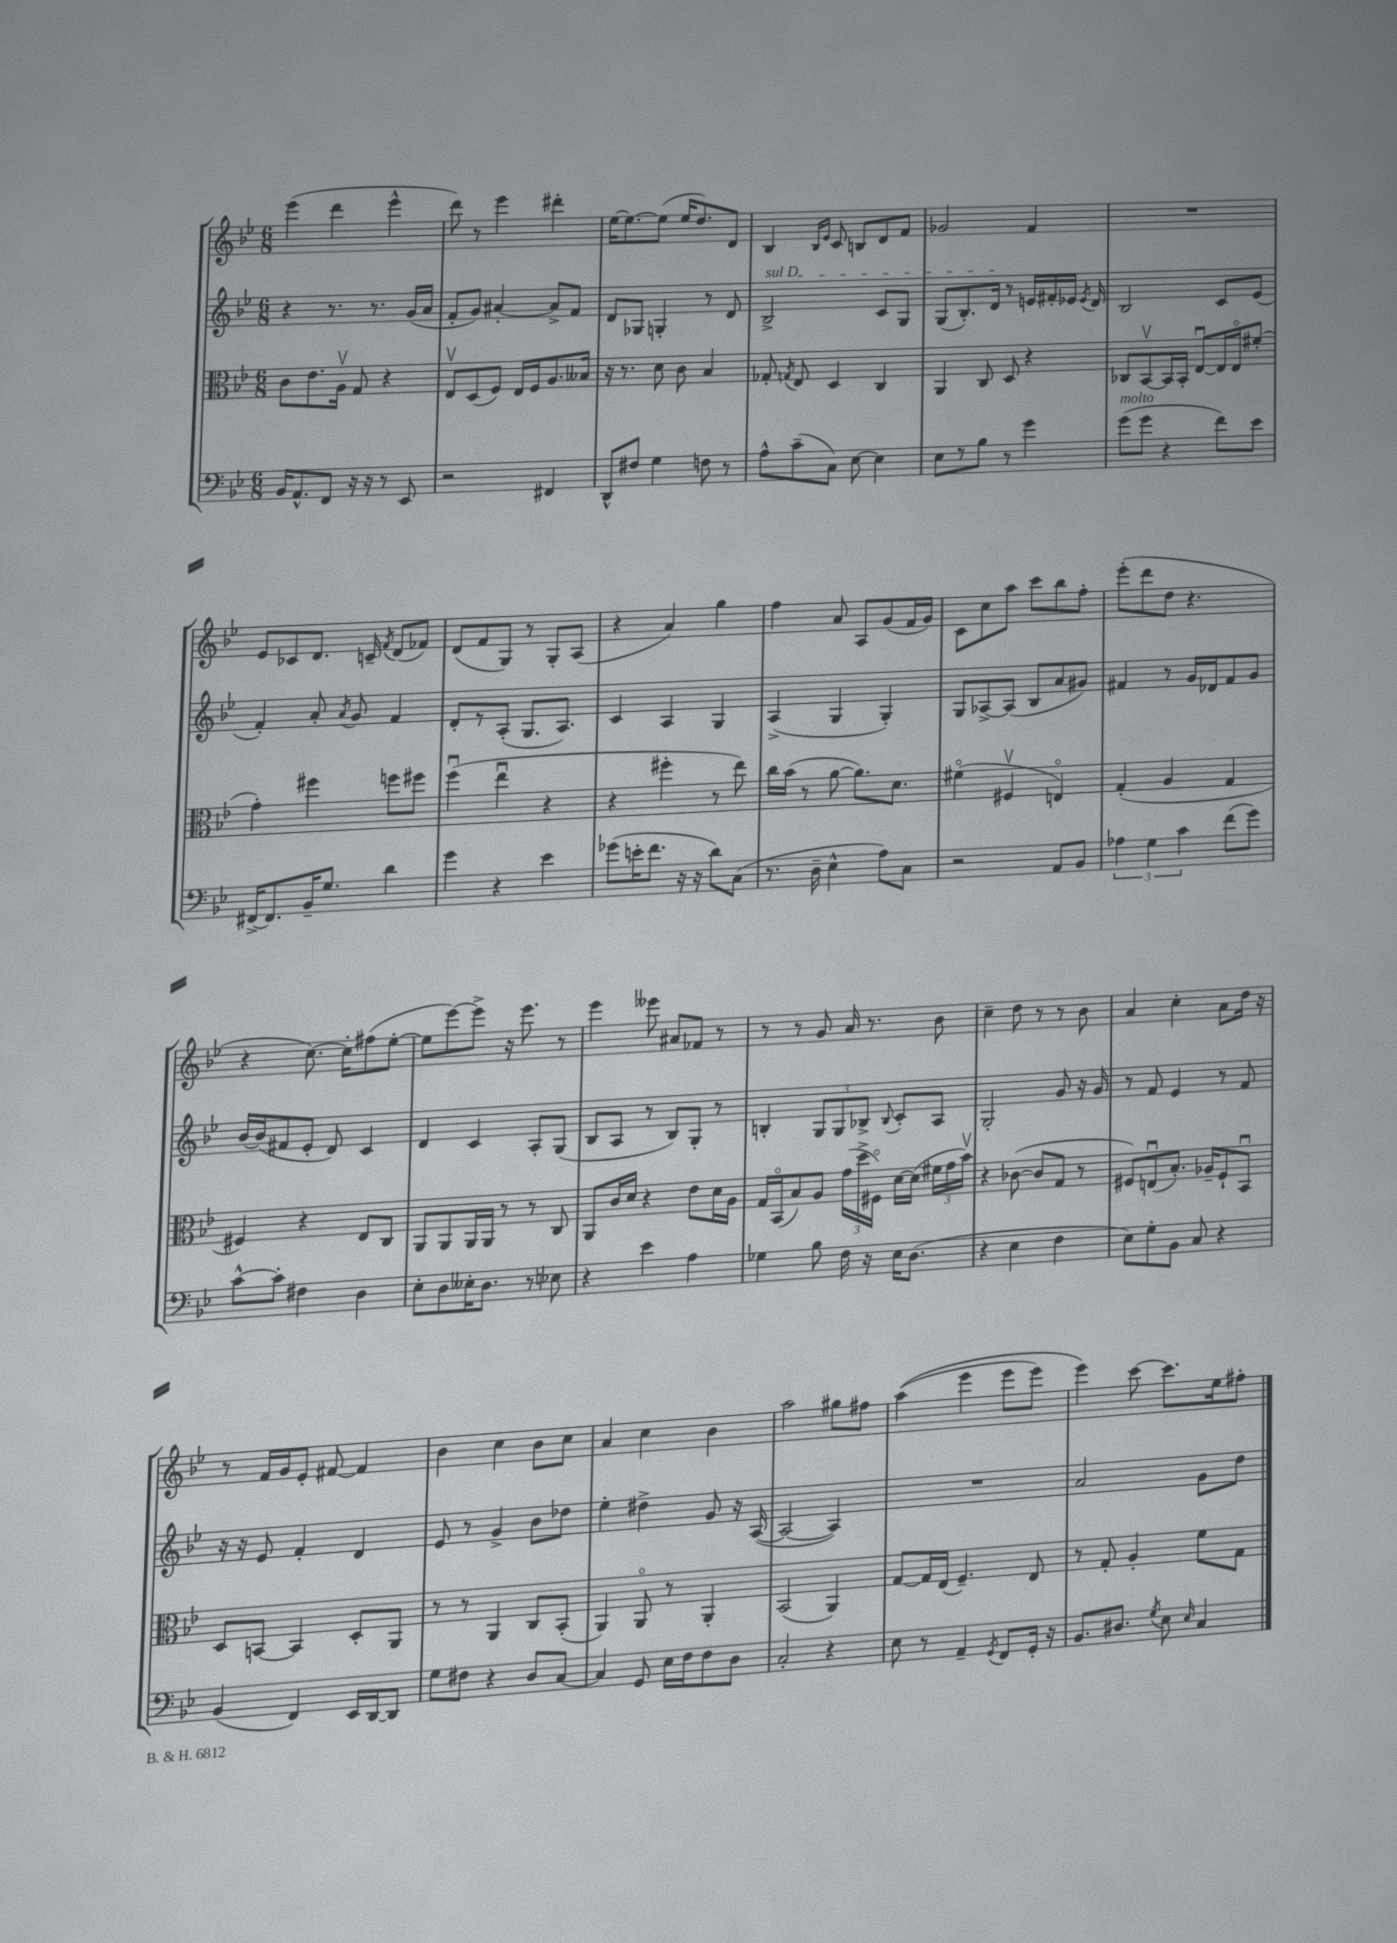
<<
\new StaffGroup <<
\new Staff = "s0" {
    \clef treble \key bes \major \numericTimeSignature \time 6/8
    \autoBeamOff ees'''4( d'''4 ees'''4-^ |
    d'''8) r8 ees'''4 dis'''4-. |
    ees''16[~ ees''8.~ ees''8]( ees''16[ d''8.) d'8] |
    bes4 \grace { bes16[ ees'16] } c'8 b8[ d'8 f'8] |
    ges'2 f'4 |
    R2. |
    ees'8[ ces'8 d'8.] c'16-- \acciaccatura { f'8 } d'8[( fes'8]) |
    d'8[( f'8 g8]) r8 g8[-. a8]( |
    r4 a'4) g''4 |
    f''4 a'8 a8[ g'8( f'16 g'16]) |
    c'8[ c''8 a''8] c'''8[ bes''8 f''8]-. |
    ees'''8[-.( d'''8 d''8] r4. |
    r4 c''8.~) c''16[-. fis''8( ees''8]~-. |
    ees''8[ ees'''8~) ees'''8]-> r16 ees'''8. r8 |
    ees'''4 eeses'''8 ais'8[ fes'8] r8 |
    r8 r8 g'8 a'16 r8. bes'8 |
    c''4-- d''8 r8 r8 bes'8 |
    a'4 c''4-. a'8[ d''16] r16 |
    r8 f'16[ g'16 ees'8]-. fis'8~ fis'4 |
    bes'4 c''4 bes'8[ c''8] |
    a'4 c''4 bes'4 |
    a''2 gis''8[ fis''8] |
    a''4(\( ees'''4 ees'''8[ ees'''8]) |
    ees'''4\) c'''8~ c'''8.[ ees''16 fis''8]-. \bar "|." |
}
\new Staff = "s1" {
    \clef treble \key bes \major \numericTimeSignature \time 6/8
    \autoBeamOff r4 r8. r8. g'16[( a'16] |
    f'8[-. g'8]) ais'4~-. ais'8[-> f'8] |
    d'8[ ges8] g4-. r8 d'8 |
    \once \override TextSpanner.bound-details.left.text = \markup { \italic "sul D" } bes2->\startTextSpan c'8[ g8] |
    g8[( bes8.-.) d'16]\stopTextSpan r8 e'16[ fis'16-. ees'16] \acciaccatura { ees'8 } d'16 |
    bes2 c'8[ ees'8]( |
    f'4-.) a'8-. \acciaccatura { a'8 } g'8 f'4 |
    d'8[-. r8 a8]-.( g8.[ a8.]) |
    c'4 a4 g4 |
    a4->( g4 g4-.) |
    g8[ aes8~-> aes8]( bes8[ a'8 gis'8]) |
    fis'4 r8 g'16[ des'16 fis'8 g'8] |
    bes'16[~ bes'16( fis'8 ees'8]-. d'8) c'4 |
    d'4 c'4 a8[-. g8]( |
    bes8[ a8] r8 bes8[) g8]-. r8 |
    b4-. \tuplet 3/2 { g8[ g8 bes8]-> } \appoggiatura { bes8 } c'8[-. a8] |
    g2-. g'8 r16 g'16 |
    r8 f'8 ees'4 r8 f'8 |
    r16 r16 ees'8 f'4-. d'4 |
    ees'8 r8 g'4-> bes'8[ des''8] |
    ees''4-. dis''4-> g'8 r16 a16~( |
    a2~ a4) |
    R2. |
    a'2 g'8[ d''8] \bar "|." |
}
\new Staff = "s2" {
    \clef alto \key bes \major \numericTimeSignature \time 6/8
    \autoBeamOff c'8[ ees'8. a16]\upbow g8 r4 |
    ees8[\upbow d8( f8]) ees16[ f16 a8. beses16] |
    r16 r8. d'8 c'8 bes4 |
    ges8-. \acciaccatura { g8 } ees8 d4 c4 |
    a,4 c8 d8 r4 |
    ces8[ bes,8~\upbow bes,16 bes,16]-. ees8[~\downbow ees16 ees16\flageolet fis'8]-.( |
    g'4-.) fis''4 f''8[ fis''8] |
    f''4\downbow( ees''4\downbow r4 |
    r4 fis''4-. r8 ees''8) |
    c''16[ bes'16]( r8 a'8~ a'8.[) d'8.] |
    fis'4\flageolet( fis4\upbow e4\flageolet) |
    g4-.( a4 g4 |
    fis4) r4 ees8[ c8] |
    a,8[ a,8 a,16 a,16] r8 r8 c8 |
    a,8[ c'16 d'16] r4 ees'8[ d'16 a16] |
    g16[ bes,16\flageolet( bes8) a8] \tuplet 3/2 { g'16[( d''16-> fis16]\flageolet) } d'16[~ d'16]( \tuplet 3/2 { fis'16[ g'16 bes'16]\upbow) } |
    r4 ces'8~( ces'8[ g8] r8 |
    fis8[) e8\downbow( bes8.]-.) aes16[-- fis8-! bes,8]\downbow |
    d8[ b,8]~ b,4 d8[-. a,8] |
    r8 r8 a,4 c8[ bes,8]-.( |
    a,4) a,8\flageolet r8 a,4-. |
    bes,2( a,4) |
    g8[~ g16 ees16]( f4.--) ees8 |
    r8 g8-. a4-. f'8[ g8] \bar "|." |
}
\new Staff = "s3" {
    \clef bass \key bes \major \numericTimeSignature \time 6/8
    \autoBeamOff bes,16[ a,8.-^ f,8] r16 r16 r8 ees,8 |
    r2 fis,4 |
    d,8[-^ fis8] g4 f8 r8 |
    a8[-^ c'8--( c8]) ees8~ ees4 |
    ees8[ r8 bes8] r8 g'4 |
    g'8[^\markup { \italic "molto" }( g'8] r4 f'8[) ees'8] |
    fis,16[~-> fis,8. bes,16-- g8.] d'4 |
    g'4 r4 ees'4 |
    ges'8[( e'16-. f'8.] r16 r16 d'8[) c8]( |
    r8. d16-- ees4-^ a8[) c8] |
    r2 a,8[ bes,8] |
    \tuplet 3/2 { aes4 g4 c'4 } f'8[( g'8]) |
    c'8[~-^ c'8]-. fis4 d4 |
    ees8[-. d8 eeses16-. d8.] r8 ees8 |
    r4 ees'4 a4 |
    ges4 bes8 f16 r16 ees16[ d8.]( |
    r4 ees4 f4 |
    ees8[) g8-. bes,8] c8 r4 |
    bes,4( f,4) ees,16[ d,16~ d,8] |
    g8[ fis8] r4 d8[ c8]~ |
    c4 g,8 ees16[ f16 f8 d8] |
    c2-. r4 |
    ees8 r8 a,4-- \acciaccatura { g,8 } f,8[ g,16]-. r16 |
    bes,8.[ dis8.] \acciaccatura { g8 } ees8 \grace { ees16 } c4 \bar "|." |
}
>>
>>
\layout { \context { \Score \remove "Bar_number_engraver" } }
